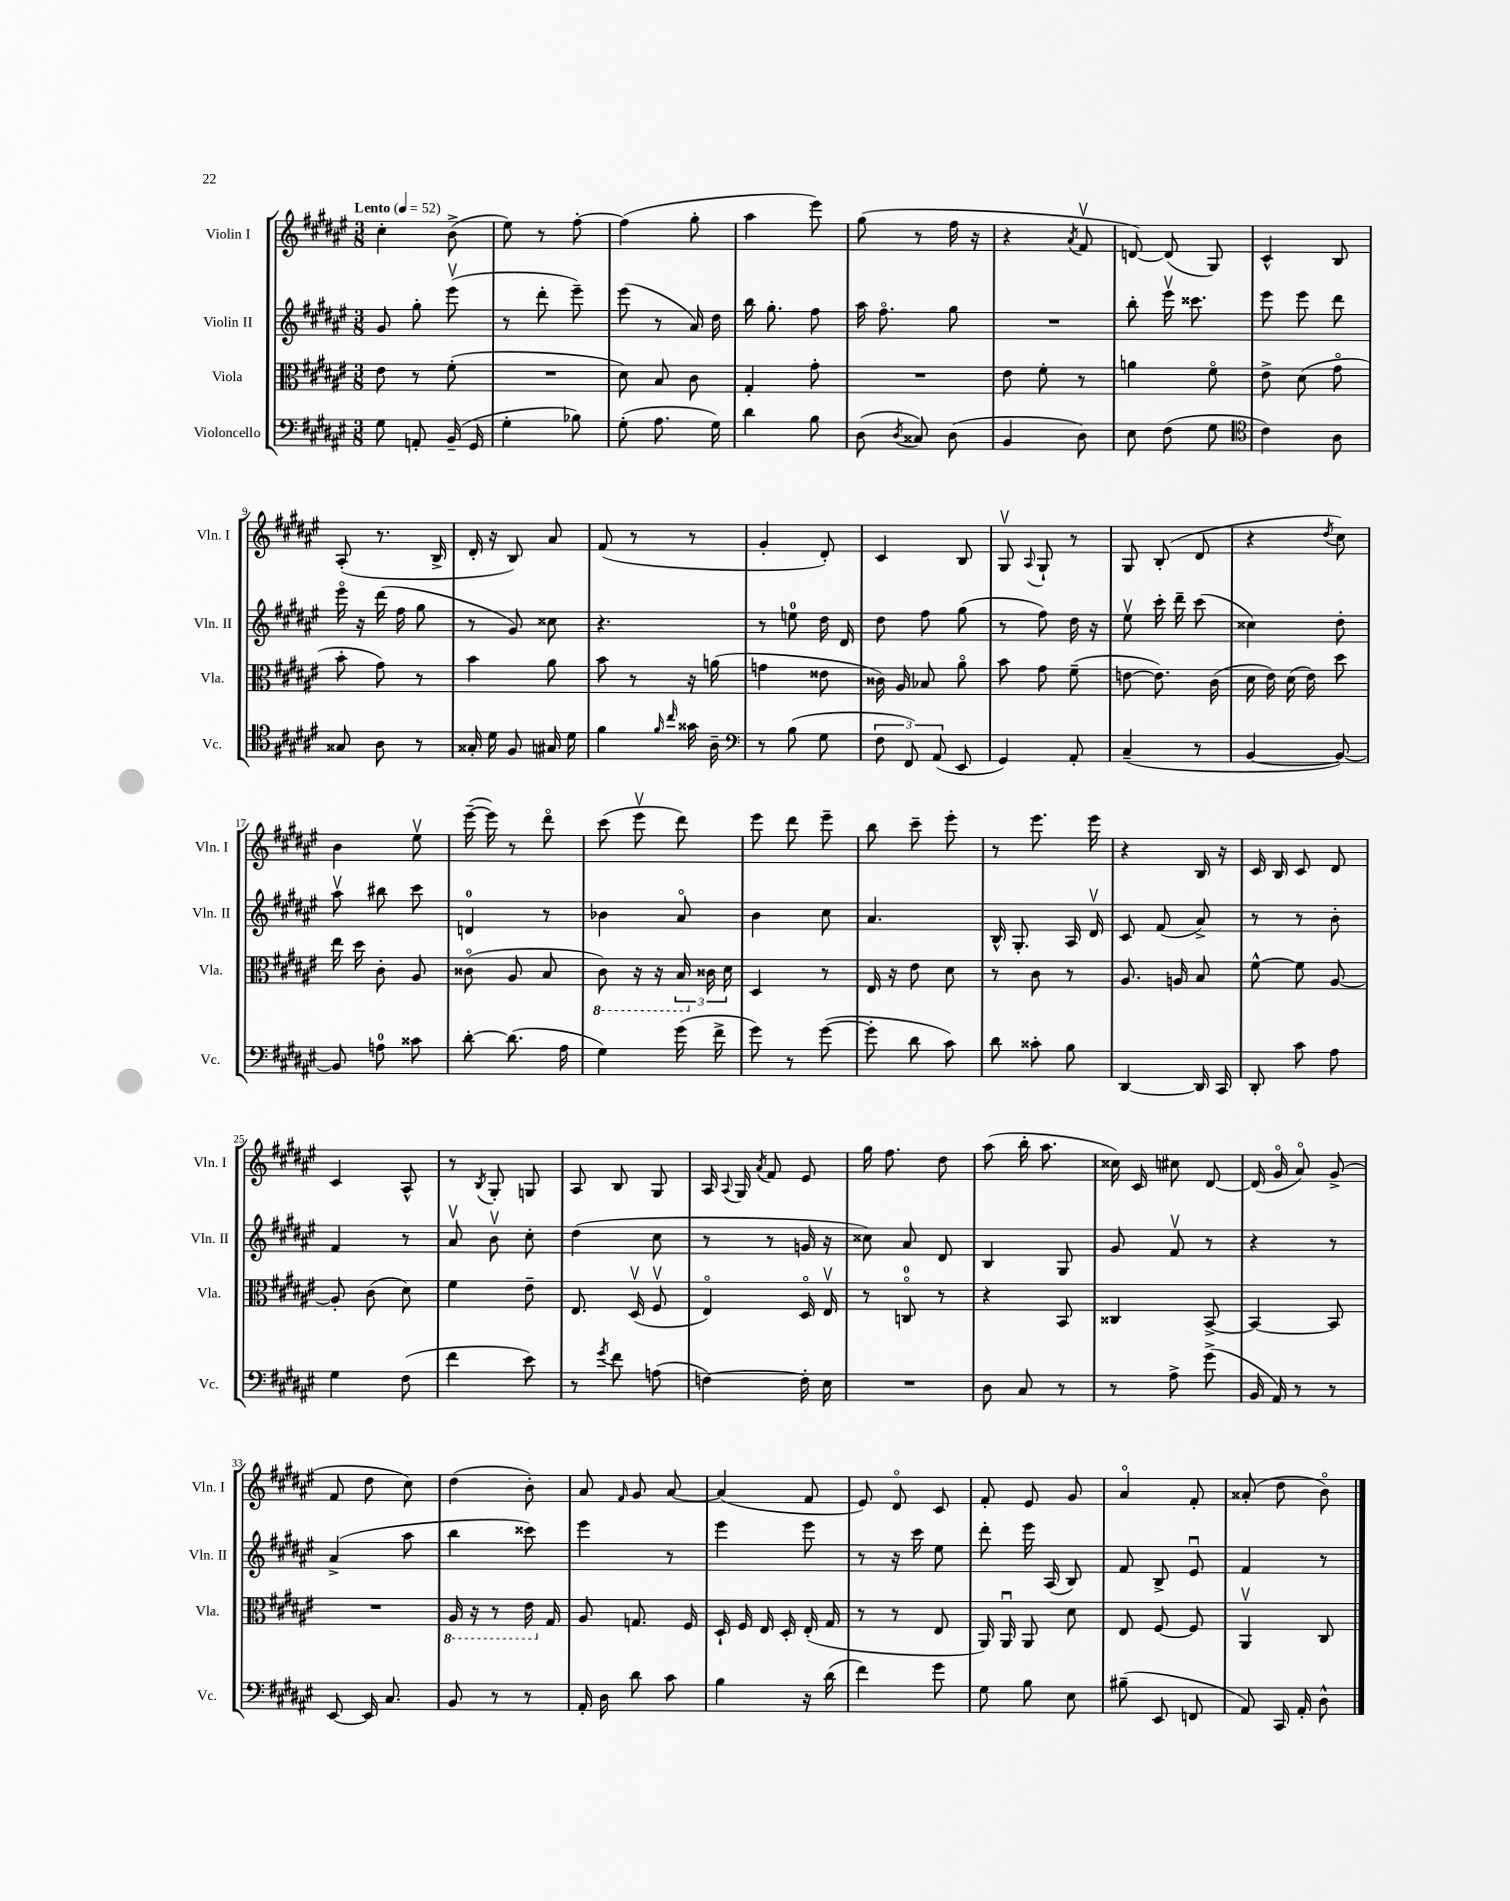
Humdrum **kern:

**kern	**kern	**kern	**kern
*staff4	*staff3	*staff2	*staff1
*clefF4	*clefC3	*clefG2	*clefG2
*k[f#c#g#d#a#e#]	*k[f#c#g#d#a#e#]	*k[f#c#g#d#a#e#]	*k[f#c#g#d#a#e#]
*M3/8	*M3/8	*M3/8	*M3/8
*MM52	*MM52	*MM52	*MM52
8G#	8e#	8g#	4cc#'
8AA'	8r	8gg#'	.
(16BB~	(8f#'	(8eee#v	(8b^
16GG#	.	.	.
=	=	=	=
4G#'	4.r	8r	8ee#)
.	.	8ddd#'	8r
8B-)	.	8eee#~)	[8ff#'
=	=	=	=
(8G#'	8d#)	(8eee#	(4ff#]
8.A#	8B	8r	.
.	8c#	16a#)	8gg#'
16G#)	.	16dd#	.
=	=	=	=
4d#	4G#'	16bb	4aa#
.	.	8.gg#'	.
8B	8g#'	8ff#	8eee#)
=	=	=	=
(8D#	4.r	16aa#	(8gg#
.	.	8.ff#o	.
8qD#	.	.	.
8C##)	.	.	8r
(8D#	.	8gg#	16ff#
.	.	.	16r
=	=	=	=
4BB	8e#	4.r	4r
.	8f#'	.	.
.	.	.	8qa#
8D#)	8r	.	8f#v
=	=	=	=
8E#	4a	8bb'	[8d)
(8F#	.	16eee#v	(8d]
.	.	8.ccc##	.
8G#	8f#o	.	8G#)
=	=	=	=
*clefC4	*	*	*
4c#)	8e#^	8eee#	4c#^^
.	(8d#	8eee#	.
8A#	8g#o	8ddd#	8B
=	=	=	=
8G##	8b'	16eee#o	(8A#'
.	.	16r	.
8A#	8g#)	(16ddd#	8.r
.	.	16ff#	.
8r	8r	8gg#	.
.	.	.	16B^
=	=	=	=
16G##'	4b	8r	16d#'
16d#	.	.	16r
8F#	.	8g#)	8B)
16G#	8a#	8cc##	8a#
16d#	.	.	.
=	=	=	=
4f#	8b	4.r	(8f#
.	8r	.	8r
16qqf#	.	.	.
16qqcc#	.	.	.
16g##	16r	.	8r
16A#~	(16a	.	.
=	=	=	=
*clefF4	*	*	*
8r	4g	8r	4g#'
(8B	.	8ee	.
8G#	8e##	16dd#	8d#')
.	.	16d#	.
=	=	=	=
12F#	16c##)	8dd#	4c#
.	16A#	.	.
12FF#)	.	.	.
.	8B-	8ff#	.
(12AA#	.	.	.
8EE#	8a#o	(8gg#	8B
=	=	=	=
4GG#)	8b	8r	8G#v
.	.	.	8qqA#
.	8g#	8ff#)	8G#`
8AA#'	(8f#~	16dd#	8r
.	.	16r	.
=	=	=	=
(4C#~	[8e	8ee#v	8G#
.	8.e])	16ccc#'	(8B'
.	.	16ddd#~	.
8r	.	(8ccc#	8d#
.	(16c#	.	.
=	=	=	=
[4BB	16d#	4cc##)	4r
.	16e#)	.	.
.	(16d#	.	.
.	16e#)	.	.
.	.	.	8qdd#
8BB_)	8dd#	8dd#'	8cc#)
=	=	=	=
8BB]	16ee#	8aa#v	4b
.	16dd#	.	.
8A	8c#'	8bb#	.
8c##	8A#	8ccc#	8ee#v
=	=	=	=
[8d#'	(8c##o	4d	([16eee#~
.	.	.	16eee#])
(8.d#]	8A#	.	8r
.	8B	8r	8ddd#o
16A#	.	.	.
=	=	=	=
4G#)	8C#)	4b-	(8ccc#
.	16r	.	8eee#v
.	16r	.	.
(16g#	24BB	8a#o	8ddd#)
.	24c##	.	.
16f#^	.	.	.
.	24d#	.	.
=	=	=	=
8g#)	4D#	4b	8eee#
8r	.	.	8ddd#
([8g#	8r	8cc#	8eee#~
=	=	=	=
8g#']	16E#	4.a#	8bb
.	16r	.	.
8d#	8e#	.	8ccc#~
8c#)	8d#	.	8eee#'
=	=	=	=
8d#	8r	16B^^	8r
.	.	8.G#'	.
8c##'	8c#	.	8.eee#
8B	8r	16A#	.
.	.	16d#v	16eee#
=	=	=	=
[4DD#	8.A#	8c#	4r
.	.	(8f#	.
.	16A	.	.
16DD#]	8B	8a#^)	16B
16CC#	.	.	16r
=	=	=	=
8DD#'	[8f#^^	8r	16c#
.	.	.	16B
8c#	8f#]	8r	8c#
8A#	[8A#	8b'	8d#
=	=	=	=
4G#	8A#']	4f#	4c#
.	(8c#	.	.
(8F#	8d#)	8r	8A#^^
=	=	=	=
4f#	4f#	8a#v	8r
.	.	.	8qB
.	.	8bv	8G#'
8e#)	8e#~	8cc#'	8G
=	=	=	=
8r	8.E#	(4dd#	8A#
8qg#	.	.	.
8f#	.	.	8B
.	(16D#v	.	.
(8A	8F#v	8cc#	8G#
=	=	=	=
[4F)	4E#o)	8r	16A#
.	.	.	8qqA#
.	.	.	16G#
.	.	.	8qa#
.	.	8r	8f#
16F']	16D#o	16g	8e#
16E#	16E#v	16r	.
=	=	=	=
4.r	8r	8cc##)	16gg#
.	.	.	8.ff#
.	8Co	8a#	.
.	8r	8d#	8dd#
=	=	=	=
8D#	4r	4B	(8aa#
8C#	.	.	16bb'
.	.	.	8.aa#
8r	8BB	8G#	.
=	=	=	=
8r	4C##	8g#	16cc##)
.	.	.	16c#
8A#^	.	8f#v	8cc#
(8g#^	[8BB^	8r	[8d#
=	=	=	=
16BB	4BB_	4r	(16d#]
16AA#)	.	.	16g#o
8r	.	.	8a#o)
8r	8BB]	8r	(8g#^
=	=	=	=
[8EE#	4.r	(4a#^	8f#
16EE#]	.	.	8dd#
8.C#	.	.	.
.	.	8aa#	8cc#)
=	=	=	=
8BB	16AA#	4bb	(4dd#
.	16r	.	.
8r	8r	.	.
8r	16E#	8ccc##)	8b')
.	16G#	.	.
=	=	=	=
16AA#'	8A#	4eee#	8a#
16D#	.	.	.
.	.	.	16qqf#
8d#	8.G	.	8g#
8c#	.	8r	[8a#
.	16F#	.	.
=	=	=	=
4B	16D#`	4eee#	(4a#]
.	16F#	.	.
.	16E#	.	.
.	16D#'	.	.
16r	(16E#'	8eee#	8f#
(16d#	16G#	.	.
=	=	=	=
4f#)	8r	8r	8e#)
.	8r	16r	8d#o
.	.	16ccc#	.
8g#	8E#	8ee#	8c#
=	=	=	=
8G#	16AA#)	8ddd#'	8f#'
.	16AA#u	.	.
8B	8AA#	16eee#	8e#
.	.	(16A#	.
8E#	8d#	8B)	8g#
=	=	=	=
(8B#~	8E#	8f#	4a#o
8EE#	[8F#	8B^	.
8FF	8F#]	8e#u	8f#'
=	=	=	=
8AA#)	4AA#v	4f#	(8a##'
16CC#	.	.	8dd#
16AA#'	.	.	.
8D#^^	8C#	8r	8bo)
==	==	==	==
*-	*-	*-	*-
